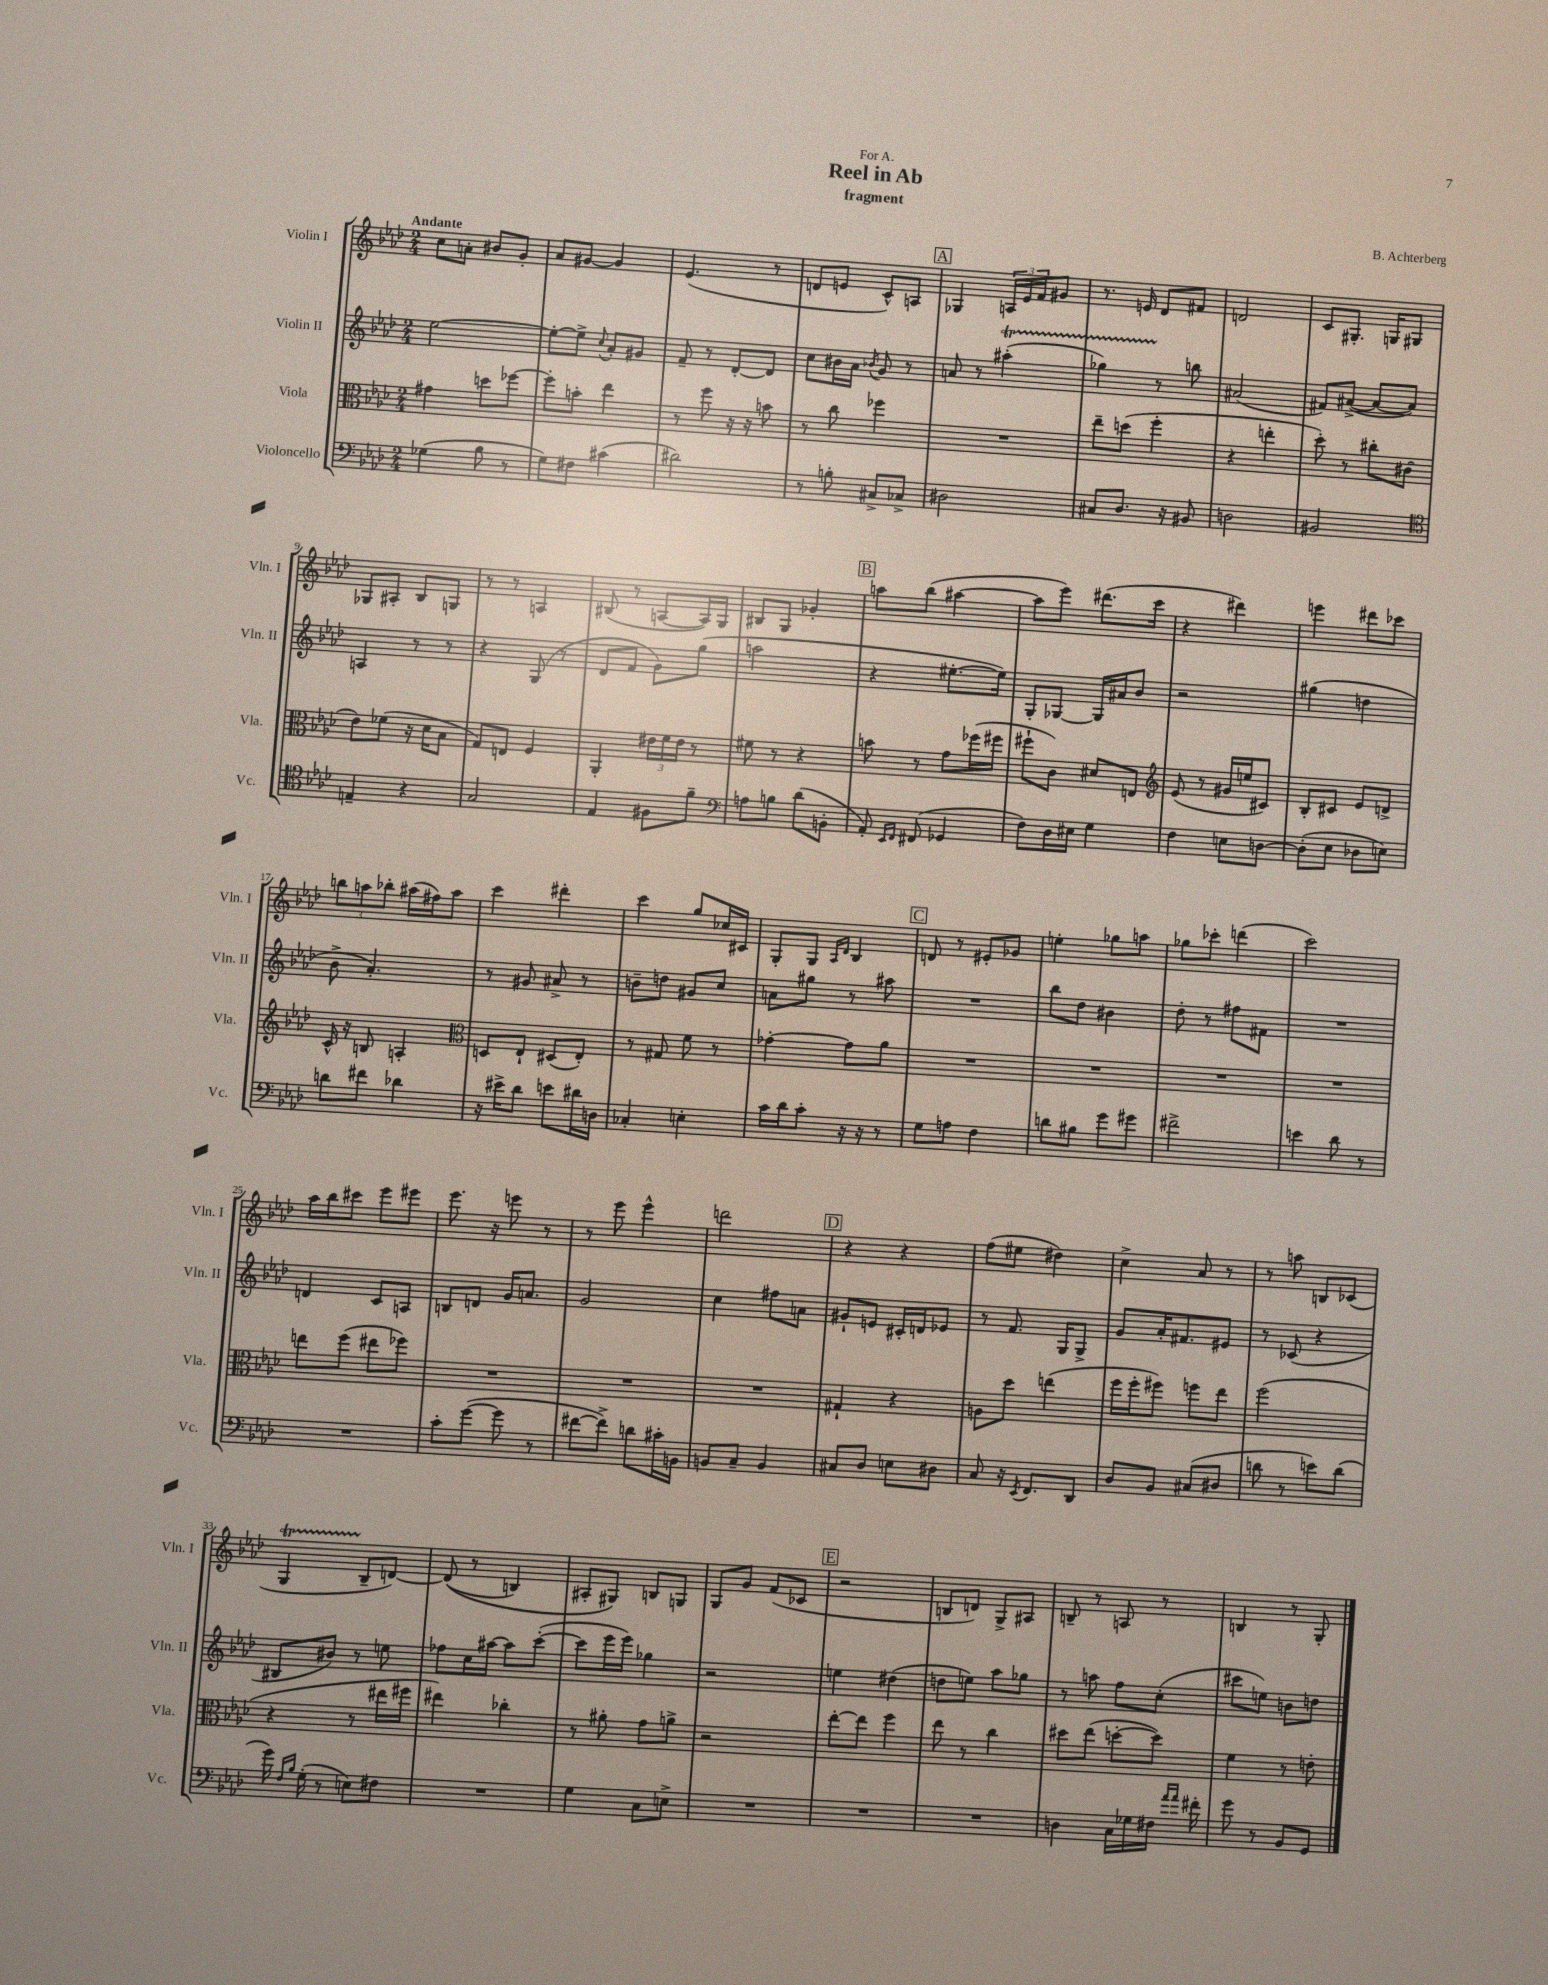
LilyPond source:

\header { title = "Reel in Ab" composer = "B. Achterberg" subtitle = "fragment" dedication = "For A." }
<<
\new StaffGroup <<
\new Staff = "s0" \with { instrumentName = "Violin I" shortInstrumentName = "Vln. I" } {
    \clef treble \key aes \major \numericTimeSignature \time 2/4 \tempo "Andante"
    c''8 a'8-. bis'8 g'8-. |
    aes'8 gis'8~ gis'4 |
    ees'4.( r8 |
    d'8 e'8 c'8-^) a8 |
    \mark \markup { \box "A" } ges4 \tuplet 3/2 { a16 ees'16 f'16 } gis'8 |
    r8. e'16 des'8 fis'8 |
    d'2 |
    c'8 gis8.-. g16 gis8 |
    ges8 ais8-. bes8 g8 |
    r8 r8 a4 |
    bis8( r8 a8~ a16) g16 |
    bis8 g8 ges'4-. |
    \mark \markup { \box "B" } a''8 bes''8( ais''4~ |
    ais''8 ees'''8) dis'''8.( c'''16 |
    r4 dis'''4) |
    e'''4 dis'''8 ces'''8 |
    \tuplet 3/2 { b''8 a''8 bes''8-. } ais''16( fis''16) ais''8 |
    c'''4 dis'''4-. |
    c'''4 g''8 ces''16 cis'16 |
    g8-. g8 \grace { aes16 des'16 } bes4 |
    \mark \markup { \box "C" } d'8 r8 eis'8-. ges'8 |
    e''4-. ges''8 a''8 |
    ges''8 ces'''8-. d'''4( |
    c'''2) |
    aes''16 bes''16 cis'''8 ees'''8 eis'''8 |
    ees'''8. r16 e'''8 r8 |
    r8 ees'''8 ees'''4-^ |
    d'''2 |
    \mark \markup { \box "D" } r4 r4 |
    f''8( eis''8 dis''4) |
    c''4-> aes'8 r8 |
    r8 a''8 b8 ces'8( |
    g4\startTrillSpan bes8--\stopTrillSpan d'8~) |
    d'8(\( r8 b4) |
    ais8-. gis8\) b8 g8 |
    g8 g'8 f'8( ces'8 |
    \mark \markup { \box "E" } r2 |
    b8 d'8) g8-> ais8 |
    b8-- r8 a8 r8 |
    b4 r8 g8-. \bar "|." |
}
\new Staff = "s1" \with { instrumentName = "Violin II" shortInstrumentName = "Vln. II" } {
    \clef treble \key aes \major \numericTimeSignature \time 2/4
    ees''2~ |
    ees''8~-. ees''8-> \appoggiatura { c''8 } aes'8-. gis'8 |
    f'8-- r8 des'8~-. des'8 |
    c''8 bis'16 aes'16 \acciaccatura { bes'8 } g'8 r8 |
    \mark \markup { \box "A" } a'8 r8 ais''4-.\startTrillSpan( |
    ges''4) r8\stopTrillSpan b''8 |
    ais'2( |
    fis'8) ais'8~->( ais'8~ ais'8) |
    a4 r8 r8 |
    r4 g8( r8 |
    des'8 f'8 g'8) g''8( |
    a''2 |
    \mark \markup { \box "B" } r4 eis''8.~-. eis''16) |
    g8-. ges8~ ges16 ais'16 bes'8 |
    r2 |
    gis''4( d''4 |
    bes'8-> aes'4.-.) |
    r8 gis'8 ais'8-> r8 |
    b'8-- d''8 gis'8 c''8 |
    a'8 gis''8 r8 ais''8 |
    \mark \markup { \box "C" } R2 |
    bes''8 des''8 bis'4 |
    des''8-. r8 fis''8 fis'8 |
    R2 |
    d'4 c'8 a8 |
    b8 d'8 g'16 a'8. |
    g'2 |
    c''4 fis''8 a'8 |
    \mark \markup { \box "D" } gis'8-! e'8 cis'16-. d'16 ees'8 |
    r8 f'8. g16 g8-> |
    g'8 aes'16-. fis'8. eis'8 |
    r8 ces'8( r4 |
    bis8 bis'8) r8 e''8 |
    fes''8 c''16 ais''16~ ais''8 c'''8~-.( |
    c'''8 ees'''16 ees'''16) ges''4 |
    r2 |
    \mark \markup { \box "E" } e''4 dis''4( |
    d''8 e''8) aes''8 ges''8 |
    r8 a''8 f''8 c''8-.( |
    cis'''8 e''8) b'8 d''8 \bar "|." |
}
\new Staff = "s2" \with { instrumentName = "Viola" shortInstrumentName = "Vla." } {
    \clef alto \key aes \major \numericTimeSignature \time 2/4
    gis'4 d''8 fes''8~ |
    fes''8-. b'8-. ees''4 |
    r8 f''8 r16 r16 b'8 |
    r8 c''8 fes''4 |
    \mark \markup { \box "A" } R2 |
    ees''8-- d''8( f''4-. |
    r4 e''4-. |
    des''8-.) r8 cis''8-. cis'8( |
    ees'8) fes'8( r16 des'16 bes8 |
    g8) e8 f4 |
    aes,4-. \tuplet 3/2 { eis'16 f'16 eis'16 } r8 |
    fis'8 r8 r4 |
    \mark \markup { \box "B" } b'8 r8 g'8 fes''16( fis''16 |
    fis''8-! c'8) dis'8 e8 |
    \clef treble ees'8( r8 gis'16 e''16 cis'8) |
    bes8-. cis'8 ees'8 d'8-> |
    c'16-^ r16 b8 a4-. |
    \clef alto d8 ees8-! dis8( ees8-.) |
    r8 gis8 f'8 r8 |
    ges'4~-. ges'8 aes'8 |
    \mark \markup { \box "C" } R2 |
    R2 |
    R2 |
    R2 |
    e''8 f''8( eis''8 fes''8) |
    R2 |
    R2 |
    R2 |
    \mark \markup { \box "D" } gis4-! r4 |
    a8 des''8 e''4( |
    f''16 f''16-. fis''8) f''8 ees''8 |
    f''2( |
    r4 r8 eis''16 fis''16 |
    eis''4) ces''4-. |
    r8 ais'8-. g'8 a'8-> |
    r2 |
    \mark \markup { \box "E" } ees''8~-. ees''8 f''4 |
    ees''8 r8 c''4 |
    dis''8 ees''8( d''8~-. d''8) |
    f'4 r8 e'8-. \bar "|." |
}
\new Staff = "s3" \with { instrumentName = "Violoncello" shortInstrumentName = "Vc." } {
    \clef bass \key aes \major \numericTimeSignature \time 2/4
    ges4( bes8 r8 |
    g8) fis8 cis'4( |
    dis'2) |
    r8 b8-. cis8-> ces8-> |
    \mark \markup { \box "A" } dis2 |
    cis8 des8. r16 bis,8 |
    d2 |
    bis,2 |
    \clef tenor e4-- r4 |
    g2 |
    ees4 fis8 f'8-- |
    \clef bass a8 b8 des'8( b,8-. |
    \mark \markup { \box "B" } aes,8-.) \grace { ees,16 f,16 } fis,8( ges,4 |
    f8) des16 eis16 g4 |
    f4 e8 d8~ |
    d8-.( ees8 des8 e8) |
    d'8 fis'8 des'4 |
    r16 eis'16-> des'8 e'8 dis'16 d16 |
    ces4-. e4-. |
    c'16 des'16 c'8-. r16 r16 r8 |
    \mark \markup { \box "C" } g8 a8 f4 |
    d'8 bis8 g'8 gis'8 |
    fis'2-> |
    e'4 des'8 r8 |
    R2 |
    c'8-. g'8~( g'8 r8 |
    fis'8~ fis'8->) d'8 cis'16-. b,16 |
    b,8 c8-- b,4 |
    \mark \markup { \box "D" } cis8 des8 e8 dis8 |
    c8 r16 \acciaccatura { ees,8 } f,8. des,8 |
    des8 bes,8 cis8( dis8 |
    d'8 r8 e'8) d'8( |
    g'16) \grace { f16 bes16 } g16-.( r8 e8) fis8 |
    R2 |
    g4 c8 e8-> |
    R2 |
    \mark \markup { \box "E" } R2 |
    R2 |
    d4 c16 ges16 fis16 \grace { aes'16 aes'16 } fis'16-. |
    g'8 r8 bes,8 g,8 \bar "|." |
}
>>
>>
